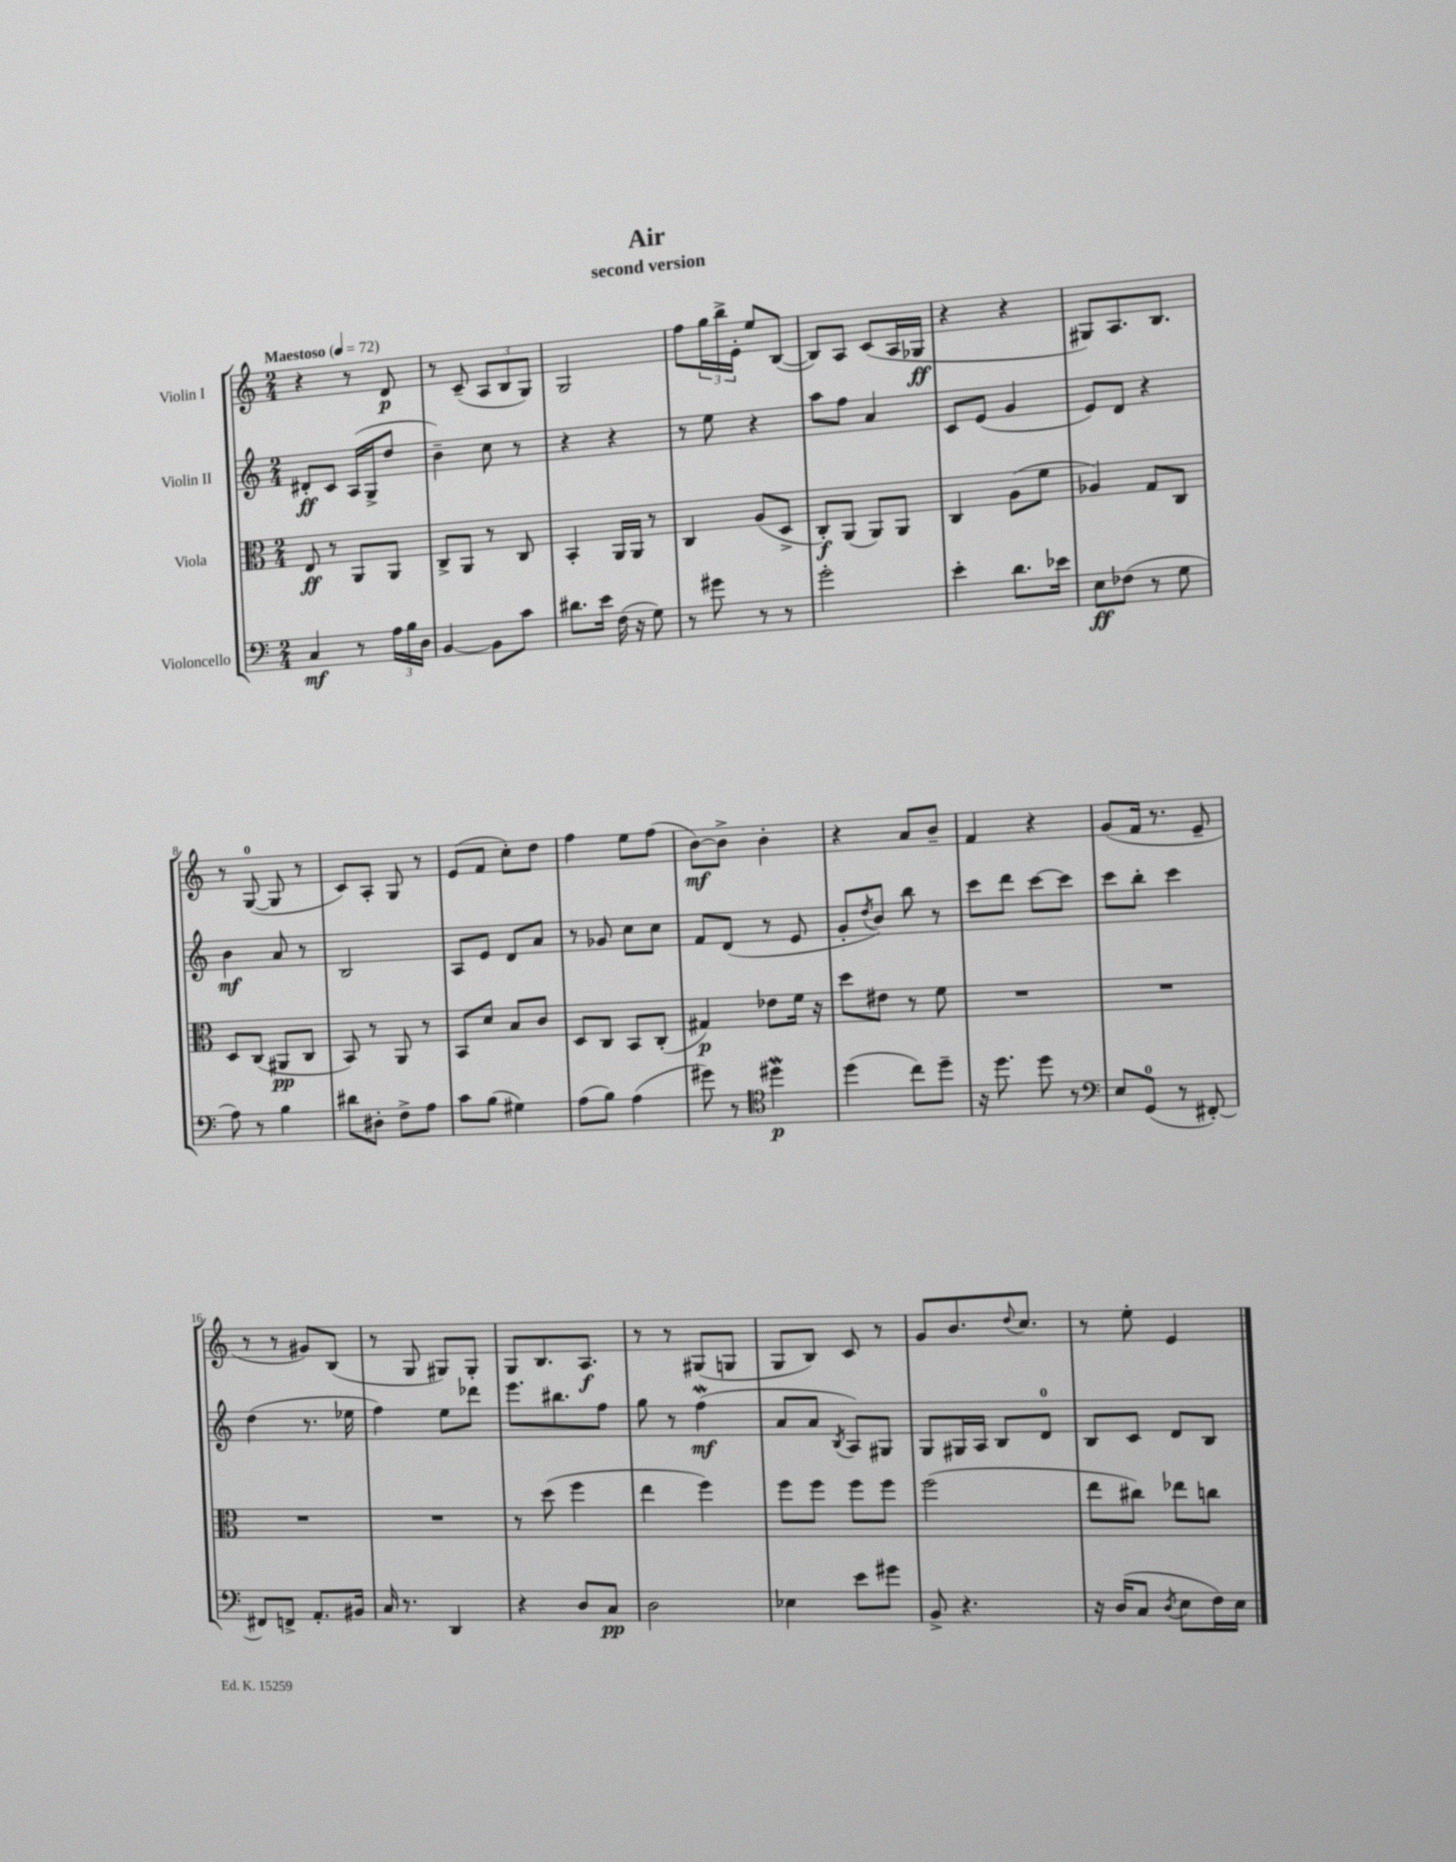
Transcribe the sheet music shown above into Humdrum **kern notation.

**kern	**dynam	**kern	**dynam	**kern	**dynam	**kern	**dynam
*part4	*part4	*part3	*part3	*part2	*part2	*part1	*part1
*staff4	*staff4	*staff3	*staff3	*staff2	*staff2	*staff1	*staff1
*I"Violoncello	*	*I"Viola	*	*I"Violin II	*	*I"Violin I	*
*clefF4	*	*clefC3	*	*clefG2	*	*clefG2	*
*k[]	*	*k[]	*	*k[]	*	*k[]	*
*M2/4	*	*M2/4	*	*M2/4	*	*M2/4	*
*MM72	*	*MM72	*	*MM72	*	*MM72	*
=1	=1	=1	=1	=1	=1	=1	=1
!	!	!	!	!	!	!LO:TX:a:B:t=Maestoso	!
4C/	mf	8E/	ff	8d#X'/L	ff	4r	.
.	.	8r	.	8c/J	.	.	.
8r	.	8AA/L	.	(16A/LL	.	8r	.
.	.	.	.	16G^/J	.	.	.
24A\LL	.	8AA/J	.	8dd/J	.	8d/	p
24B\	.	.	.	.	.	.	.
24D\JJ	.	.	.	.	.	.	.
=2	=2	=2	=2	=2	=2	=2	=2
[4BB/	.	8C^/L	.	4b~\)	.	8r	.
.	.	8AA/J	.	.	.	(8c~/	.
8BB\L]	.	8r	.	8cc\	.	12A/L	.
.	.	.	.	.	.	12B/	.
8c\J	.	8C/	.	8r	.	.	.
.	.	.	.	.	.	12G/J)	.
=3	=3	=3	=3	=3	=3	=3	=3
8.d#X\L	.	4BB'/	.	4r	.	2G/	.
16e\Jk	.	.	.	.	.	.	.
(16F\	.	16AA/LL	.	4r	.	.	.
16r	.	16AA/JJ	.	.	.	.	.
8G\)	.	8r	.	.	.	.	.
=4	=4	=4	=4	=4	=4	=4	=4
8r	.	4C/	.	8r	.	8ff\L	.
8g#X\	.	.	.	8ee\	.	24gg\L	.
.	.	.	.	.	.	24bb^\	.
.	.	.	.	.	.	24e'\JJ	.
8r	.	(8A/L	.	4r	.	8ee/L	.
8r	.	8D^/J	.	.	.	([8B/J	.
=5	=5	=5	=5	=5	=5	=5	=5
2g'\	.	8C'/L)	f	8aa\L	.	8B/L])	.
.	.	(8AA/J	.	8ff\J	.	8A/J	.
.	.	8AA/L)	.	4a/	.	(8c/L	.
.	.	8AA/J	.	.	.	16A/L	.
.	.	.	.	.	.	16G-X/JJ	ff
=6	=6	=6	=6	=6	=6	=6	=6
4e'\	.	4C/	.	8c/L	.	4r	.
.	.	.	.	(8e/J	.	.	.
8.d\L	.	(8A\L	.	4g/	.	4r	.
.	.	8f\J	.	.	.	.	.
16e-X\Jk	.	.	.	.	.	.	.
=7	=7	=7	=7	=7	=7	=7	=7
8E\L	ff	4A-X/)	.	8e/L)	.	8G#X/L)	.
(8F-X\J	.	.	.	8d/J	.	8.A/	.
8r	.	8G/L	.	4r	.	.	.
.	.	.	.	.	.	8.B/J	.
8G\	.	8C/J	.	.	.	.	.
!!LO:LB:g=z
=8	=8	=8	=8	=8	=8	=8	=8
8A\)	.	8D/L	.	4b\	mf	8r	.
8r	.	(8C/J	.	.	.	([8G/	.
4B\	.	8AA#X/L	pp	8a/	.	8G/]	.
.	.	8C/J	.	8r	.	8r	.
=9	=9	=9	=9	=9	=9	=9	=9
8d#X\L	.	8BB/)	.	2B/	.	8c/L)	.
8D#X'\J	.	8r	.	.	.	8A'/J	.
8F^\L	.	8AA/	.	.	.	8G/	.
8A\J	.	8r	.	.	.	8r	.
=10	=10	=10	=10	=10	=10	=10	=10
8c\L	.	8BB/L	.	8A/L	.	(8e/L	.
(8B\J	.	8d/J	.	8e/J	.	8f/J	.
4G#X\)	.	8B/L	.	8d/L	.	8cc'\L)	.
.	.	8c/J	.	8a/J	.	8dd\J	.
=11	=11	=11	=11	=11	=11	=11	=11
(8A\L	.	8D/L	.	8r	.	4ff\	.
8B\J)	.	8C/J	.	8g-X/	.	.	.
(4A\	.	8BB/L	.	8cc\L	.	8ee\L	.
.	.	(8C'/J	.	8cc\J	.	(8ff\J	.
=12	=12	=12	=12	=12	=12	=12	=12
8g#X\)	.	4G#X/)	p	8f/L	.	[8b\L)	mf
8r	.	.	.	(8d/J	.	8b^\J]	.
*clefC4	*	*	*	*	*	*	*
4dd#XW\	p	8e-X\L	.	8r	.	4b'\	.
.	.	16f\Jk	.	8e/	.	.	.
.	.	16r	.	.	.	.	.
=13	=13	=13	=13	=13	=13	=13	=13
(4dd\	.	8dd\L	.	8g'/L	.	4r	.
.	.	.	.	8qdd/	.	.	.
.	.	8e#X\J	.	8b/J)	.	.	.
8cc\L)	.	8r	.	8bb\	.	8a/L	.
8dd~\J	.	8f\	.	8r	.	8b~/J	.
=14	=14	=14	=14	=14	=14	=14	=14
16r	.	2r	.	8ccc\L	.	4f/	.
8.dd\	.	.	.	.	.	.	.
.	.	.	.	8ddd\J	.	.	.
8dd\	.	.	.	[8ccc\L	.	4r	.
8r	.	.	.	8ccc\J]	.	.	.
=15	=15	=15	=15	=15	=15	=15	=15
*clefF4	*	*	*	*	*	*	*
8E/L	.	2r	.	8ccc\L	.	(8g/L	.
(8GG/J	.	.	.	8bb'\J	.	16f/Jk	.
.	.	.	.	.	.	8.r	.
8r	.	.	.	4ccc\	.	.	.
[8FF#X'/)	.	.	.	.	.	8e~/	.
!!LO:LB:g=z
=16	=16	=16	=16	=16	=16	=16	=16
8FF#X/L]	.	2r	.	(4dd\	.	8r	.
8FFn^/J	.	.	.	.	.	8r	.
8.AA'/L	.	.	.	8.r	.	8g#X/L)	.
.	.	.	.	.	.	(8B/J	.
16BB#X/Jk	.	.	.	16ee-X\	.	.	.
=17	=17	=17	=17	=17	=17	=17	=17
16C/	.	2r	.	4ff\)	.	8r	.
8.r	.	.	.	.	.	.	.
.	.	.	.	.	.	8G/	.
4DD/	.	.	.	8ee\L	.	8G#X/L)	.
.	.	.	.	8ddd-X\J	.	8G#'/J	.
=18	=18	=18	=18	=18	=18	=18	=18
4r	.	8r	.	8.eee\L	.	8G/L	.
.	.	(8dd\	.	.	.	8.B/	.
.	.	.	.	8.bb#X\	.	.	.
8D/L	.	4ff\	.	.	.	.	.
.	.	.	.	.	.	8.A/J	f
8C/J	pp	.	.	8ff\J	.	.	.
=19	=19	=19	=19	=19	=19	=19	=19
2D\	.	4ee\	.	8gg\	.	8r	.
.	.	.	.	8r	.	8r	.
.	.	4ff\)	.	(4ffw\	mf	(8G#X/L	.
.	.	.	.	.	.	8Gn/J	.
=20	=20	=20	=20	=20	=20	=20	=20
4E-X\	.	8ff\L	.	8a/L	.	8G/L	.
.	.	8ff\J	.	8a/J	.	8B/J)	.
.	.	.	.	8qB/	.	.	.
8e\L	.	8ff\L	.	8A/L)	.	8c/	.
8g#X\J	.	8ff\J	.	8G#X/J	.	8r	.
=21	=21	=21	=21	=21	=21	=21	=21
8BB^/	.	(2ff\	.	8G/L	.	8g/L	.
4.r	.	.	.	16G#X/L	.	8.b/	.
.	.	.	.	16A/JJ	.	.	.
.	.	.	.	8B/L	.	.	.
.	.	.	.	.	.	8qqdd/	.
.	.	.	.	.	.	8.cc/J	.
.	.	.	.	8d/J	.	.	.
=22	=22	=22	=22	=22	=22	=22	=22
16r	.	8ee\L	.	8B/L	.	8r	.
(16D/KL	.	.	.	.	.	.	.
8C/J	.	8cc#X\J)	.	8c/J	.	8ee'\	.
8qD/	.	.	.	.	.	.	.
8E\L	.	8ee-X\L	.	8d/L	.	4e/	.
16F\L)	.	8ccn\J	.	8B/J	.	.	.
16E\JJ	.	.	.	.	.	.	.
==	==	==	==	==	==	==	==
*-	*-	*-	*-	*-	*-	*-	*-
